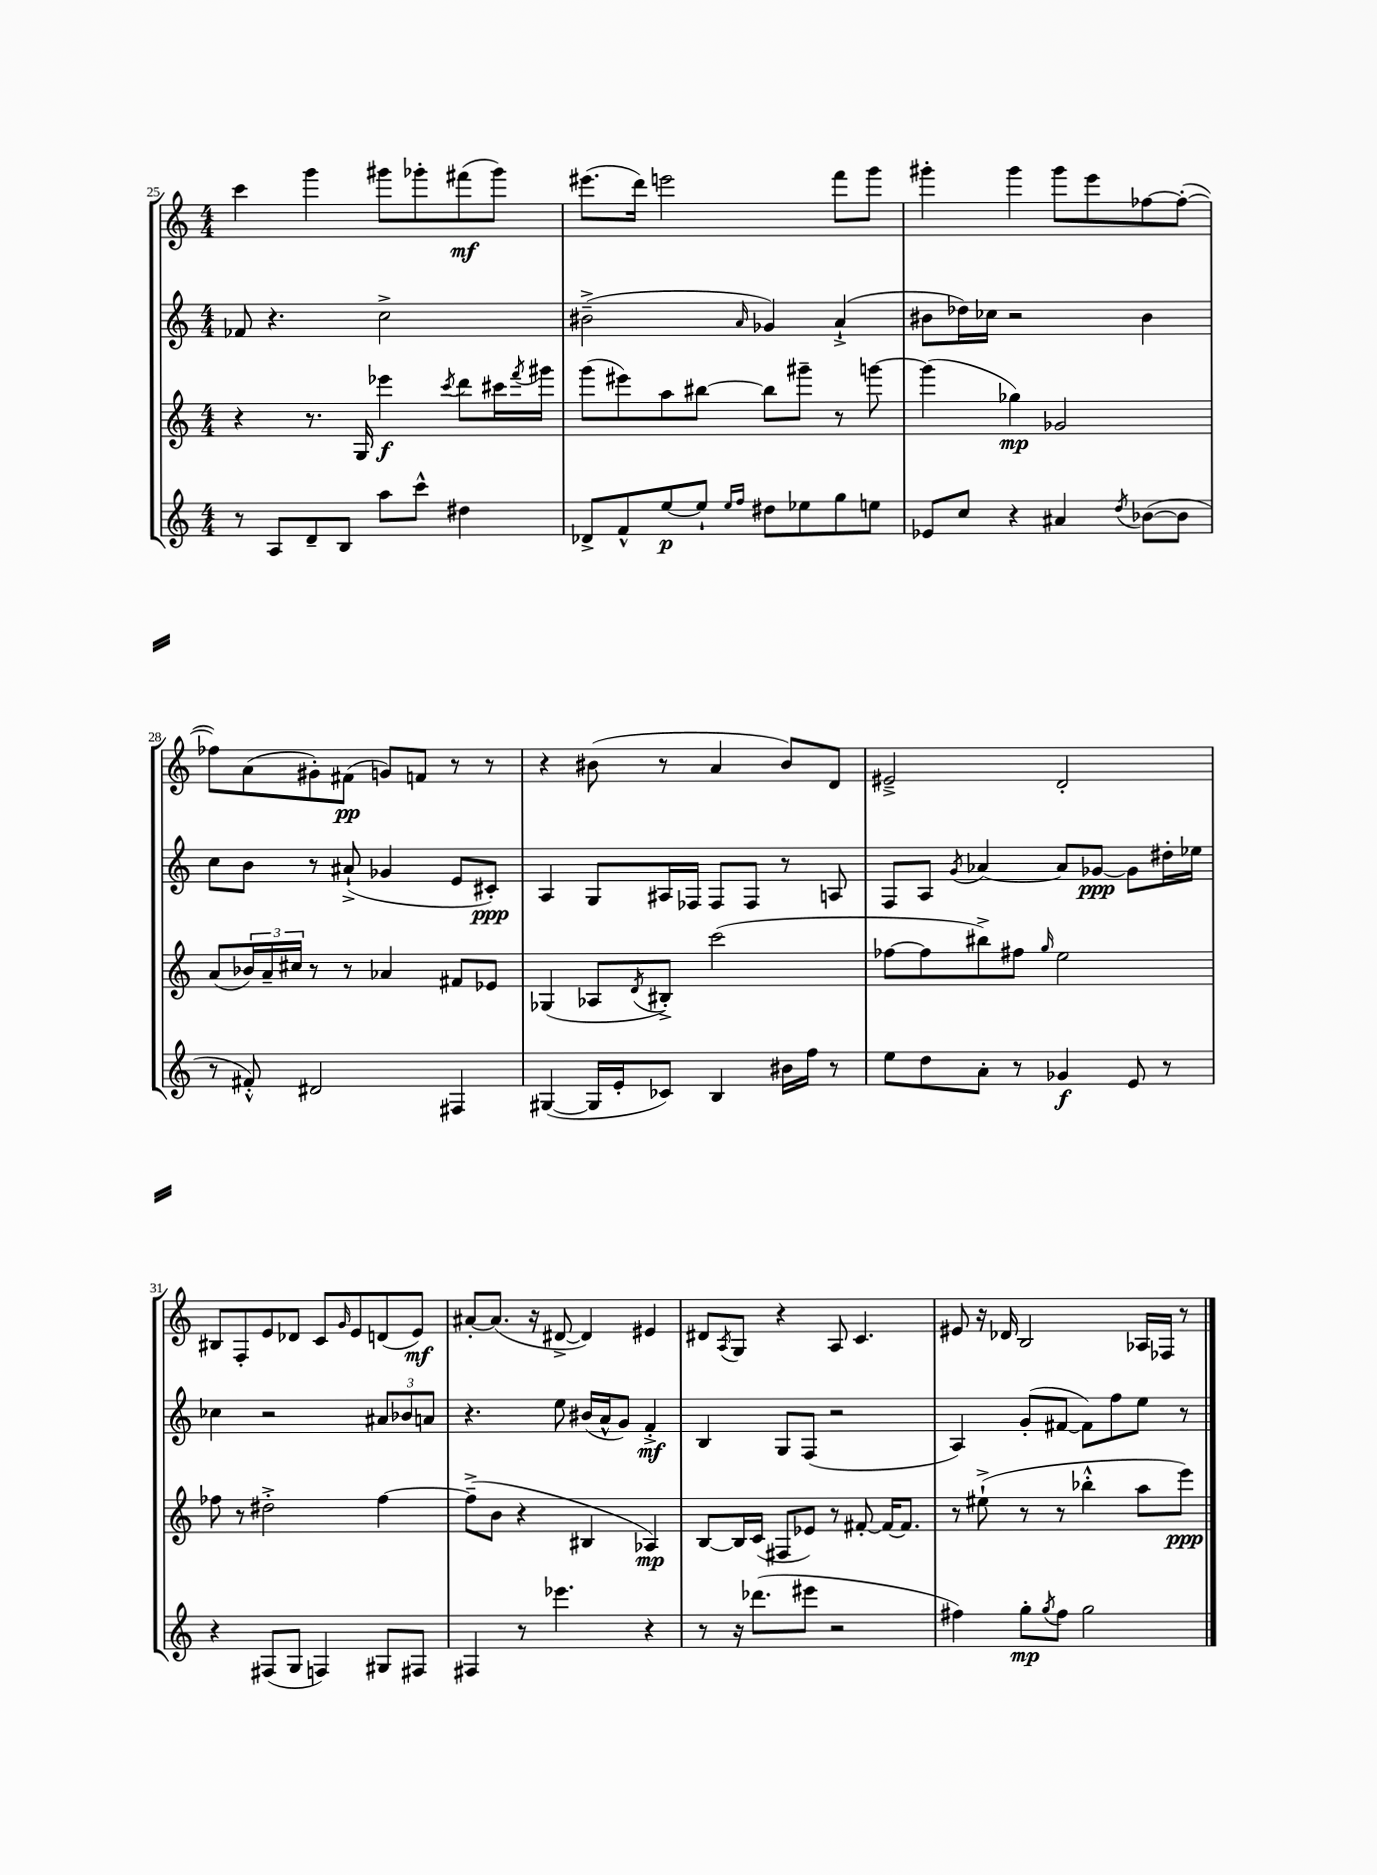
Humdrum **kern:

**kern	**dynam	**kern	**dynam	**kern	**dynam	**kern	**dynam
*part4	*part4	*part3	*part3	*part2	*part2	*part1	*part1
*staff4	*staff4	*staff3	*staff3	*staff2	*staff2	*staff1	*staff1
*clefG2	*	*clefG2	*	*clefG2	*	*clefG2	*
*k[]	*	*k[]	*	*k[]	*	*k[]	*
*M4/4	*	*M4/4	*	*M4/4	*	*M4/4	*
=25	=25	=25	=25	=25	=25	=25	=25
8r	.	4r	.	8f-X/	.	4ccc\	.
8A/L	.	.	.	4.r	.	.	.
8d~/	.	8.r	.	.	.	4ggg\	.
8B/J	.	.	.	.	.	.	.
.	.	16G/	.	.	.	.	.
8aa\L	.	4eee-X\	f	2cc^\	.	8ggg#X\L	.
8ccc^^\J	.	.	.	.	.	8ggg-X'\	.
.	.	8qccc/	.	.	.	.	.
4dd#X\	.	8ddd\L	.	.	.	(8fff#X\	mf
.	.	16ccc#X\L	.	.	.	8ggg-\J)	.
.	.	8qfff/	.	.	.	.	.
.	.	16ggg#X\JJ	.	.	.	.	.
=26	=26	=26	=26	=26	=26	=26	=26
8d-X^/L	.	(8ggg\L	.	(2b#X~^\	.	(8.eee#X\L	.
8f^^/	.	8eee#X\)	.	.	.	.	.
.	.	.	.	.	.	16ddd\Jk)	.
[8ee/	p	8aa\	.	.	.	2eeen\	.
8ee`/J]	.	[8bb#X\J	.	.	.	.	.
16qqee/LL	.	.	.	.	.	.	.
16qqff/JJ	.	.	.	16qqa/	.	.	.
8dd#X\L	.	8bb#\L]	.	4g-X/)	.	.	.
8ee-X\	.	8ggg#X~\J	.	.	.	.	.
8gg\	.	8r	.	(4a`^/	.	8fff\L	.
8een\J	.	[8gggn\	.	.	.	8ggg\J	.
=27	=27	=27	=27	=27	=27	=27	=27
8e-X/L	.	(4ggg\]	.	8b#X\L	.	4ggg#X'\	.
8cc/J	.	.	.	16dd-X\L)	.	.	.
.	.	.	.	16cc-X\JJ	.	.	.
4r	.	4gg-X\)	mp	2r	.	4ggg#\	.
4a#X/	.	2g-X/	.	.	.	8ggg#\L	.
.	.	.	.	.	.	8eee\	.
8qdd/	.	.	.	.	.	.	.
([8b-X\L	.	.	.	4b#\	.	[8ff-X\	.
8b-\J]	.	.	.	.	.	(8ff-'\J_	.
!!LO:LB:g=z
=28	=28	=28	=28	=28	=28	=28	=28
8r	.	(8a/L	.	8cc\L	.	8ff-X\L])	.
8f#X'^^/)	.	24b-X/L)	.	8b\J	.	(8a\	.
.	.	24a~/	.	.	.	.	.
.	.	24cc#X/JJ	.	.	.	.	.
2d#X/	.	8r	.	8r	.	8g#X'\)	.
.	.	8r	.	(8a#X`^/	.	(8f#X\J	pp
.	.	4a-X/	.	4g-X/	.	8gn/L)	.
.	.	.	.	.	.	8fn/J	.
4F#X/	.	8f#X/L	.	8e/L	.	8r	.
.	.	8e-X/J	.	8c#X'/J)	ppp	8r	.
=29	=29	=29	=29	=29	=29	=29	=29
([4G#X/	.	(4G-X/	.	4A/	.	4r	.
16G#/LL]	.	8A-X/L	.	8G/L	.	(8b#X\	.
16e'/J	.	.	.	.	.	.	.
.	.	8qd/	.	.	.	.	.
8c-X/J)	.	8B#X'^/J)	.	16A#X/L	.	8r	.
.	.	.	.	16F-X/JJ	.	.	.
4B/	.	(2ccc\	.	8F-/L	.	4a/	.
.	.	.	.	8F-/J	.	.	.
16b#X\LL	.	.	.	8r	.	8b#/L)	.
16ff\JJ	.	.	.	.	.	.	.
8r	.	.	.	8An/	.	8d/J	.
=30	=30	=30	=30	=30	=30	=30	=30
8ee\L	.	[8ff-X\L	.	8F/L	.	2e#X~^/	.
8dd\	.	8ff-\]	.	8A/J	.	.	.
.	.	.	.	8qg/	.	.	.
8a'\J	.	8bb#X^\)	.	[4a-X/	.	.	.
8r	.	8ff#X\J	.	.	.	.	.
.	.	16qqgg/	.	.	.	.	.
4g-X/	f	2ee\	.	8a-/L]	.	2d'/	.
.	.	.	.	[8g-X/J	ppp	.	.
8e/	.	.	.	8g-\L]	.	.	.
8r	.	.	.	16dd#X'\L	.	.	.
.	.	.	.	16ee-X\JJ	.	.	.
!!LO:LB:g=z
=31	=31	=31	=31	=31	=31	=31	=31
4r	.	8ff-X\	.	4cc-X\	.	8B#X/L	.
.	.	8r	.	.	.	8F'/	.
(8F#X/L	.	2dd#X'^\	.	2r	.	8e/	.
8G/J	.	.	.	.	.	8d-X/J	.
4Fn/)	.	.	.	.	.	8c/L	.
.	.	.	.	.	.	16qqg/	.
.	.	.	.	.	.	8e/	.
8G#X/L	.	[4ff-\	.	12a#X/L	.	(8dn/	.
.	.	.	.	12b-X/	.	.	.
8F#X/J	.	.	.	.	.	8e/J)	mf
.	.	.	.	12an/J	.	.	.
=32	=32	=32	=32	=32	=32	=32	=32
4F#X/	.	(8ff-~^\L]	.	4.r	.	[8a#X'/L	.
.	.	8b\J	.	.	.	(8.a#/J]	.
8r	.	4r	.	.	.	.	.
.	.	.	.	.	.	16r	.
4.eee-X\	.	.	.	8ee\	.	[8d#X^/	.
.	.	4B#X/	.	(16b#X/LL	.	4d#/])	.
.	.	.	.	16a^^/J	.	.	.
.	.	.	.	8g/J)	.	.	.
4r	.	4A-X/)	mp	4f'^/	mf	4e#X/	.
=33	=33	=33	=33	=33	=33	=33	=33
8r	.	[8B/L	.	4B/	.	8d#X/L	.
.	.	.	.	.	.	8qA/	.
16r	.	16B/L]	.	.	.	8G/J	.
(8.ddd-X\L	.	(16c/JJ	.	.	.	.	.
.	.	8F#X/L	.	8G/L	.	4r	.
8eee#X\J	.	8e-X/J)	.	(8F/J	.	.	.
2r	.	8r	.	2r	.	8A/	.
.	.	[8f#X'/	.	.	.	4.c/	.
.	.	16f#/KL_	.	.	.	.	.
.	.	8.f#/J]	.	.	.	.	.
=34	=34	=34	=34	=34	=34	=34	=34
4ff#X\)	.	8r	.	4A/)	.	8e#X/	.
.	.	(8ee#X`^\	.	.	.	16r	.
.	.	.	.	.	.	16d-X/	.
8gg'\L	mp	8r	.	(8g'/L	.	2B/	.
8qgg/	.	.	.	.	.	.	.
8ff#\J	.	8r	.	[8f#X/J	.	.	.
2gg\	.	4bb-X'^^\	.	8f#\L])	.	.	.
.	.	.	.	8ff\	.	.	.
.	.	8aa\L	.	8ee\J	.	16A-X/LL	.
.	.	.	.	.	.	16F-X/JJ	.
.	.	8eee\J)	ppp	8r	.	8r	.
==	==	==	==	==	==	==	==
*-	*-	*-	*-	*-	*-	*-	*-
